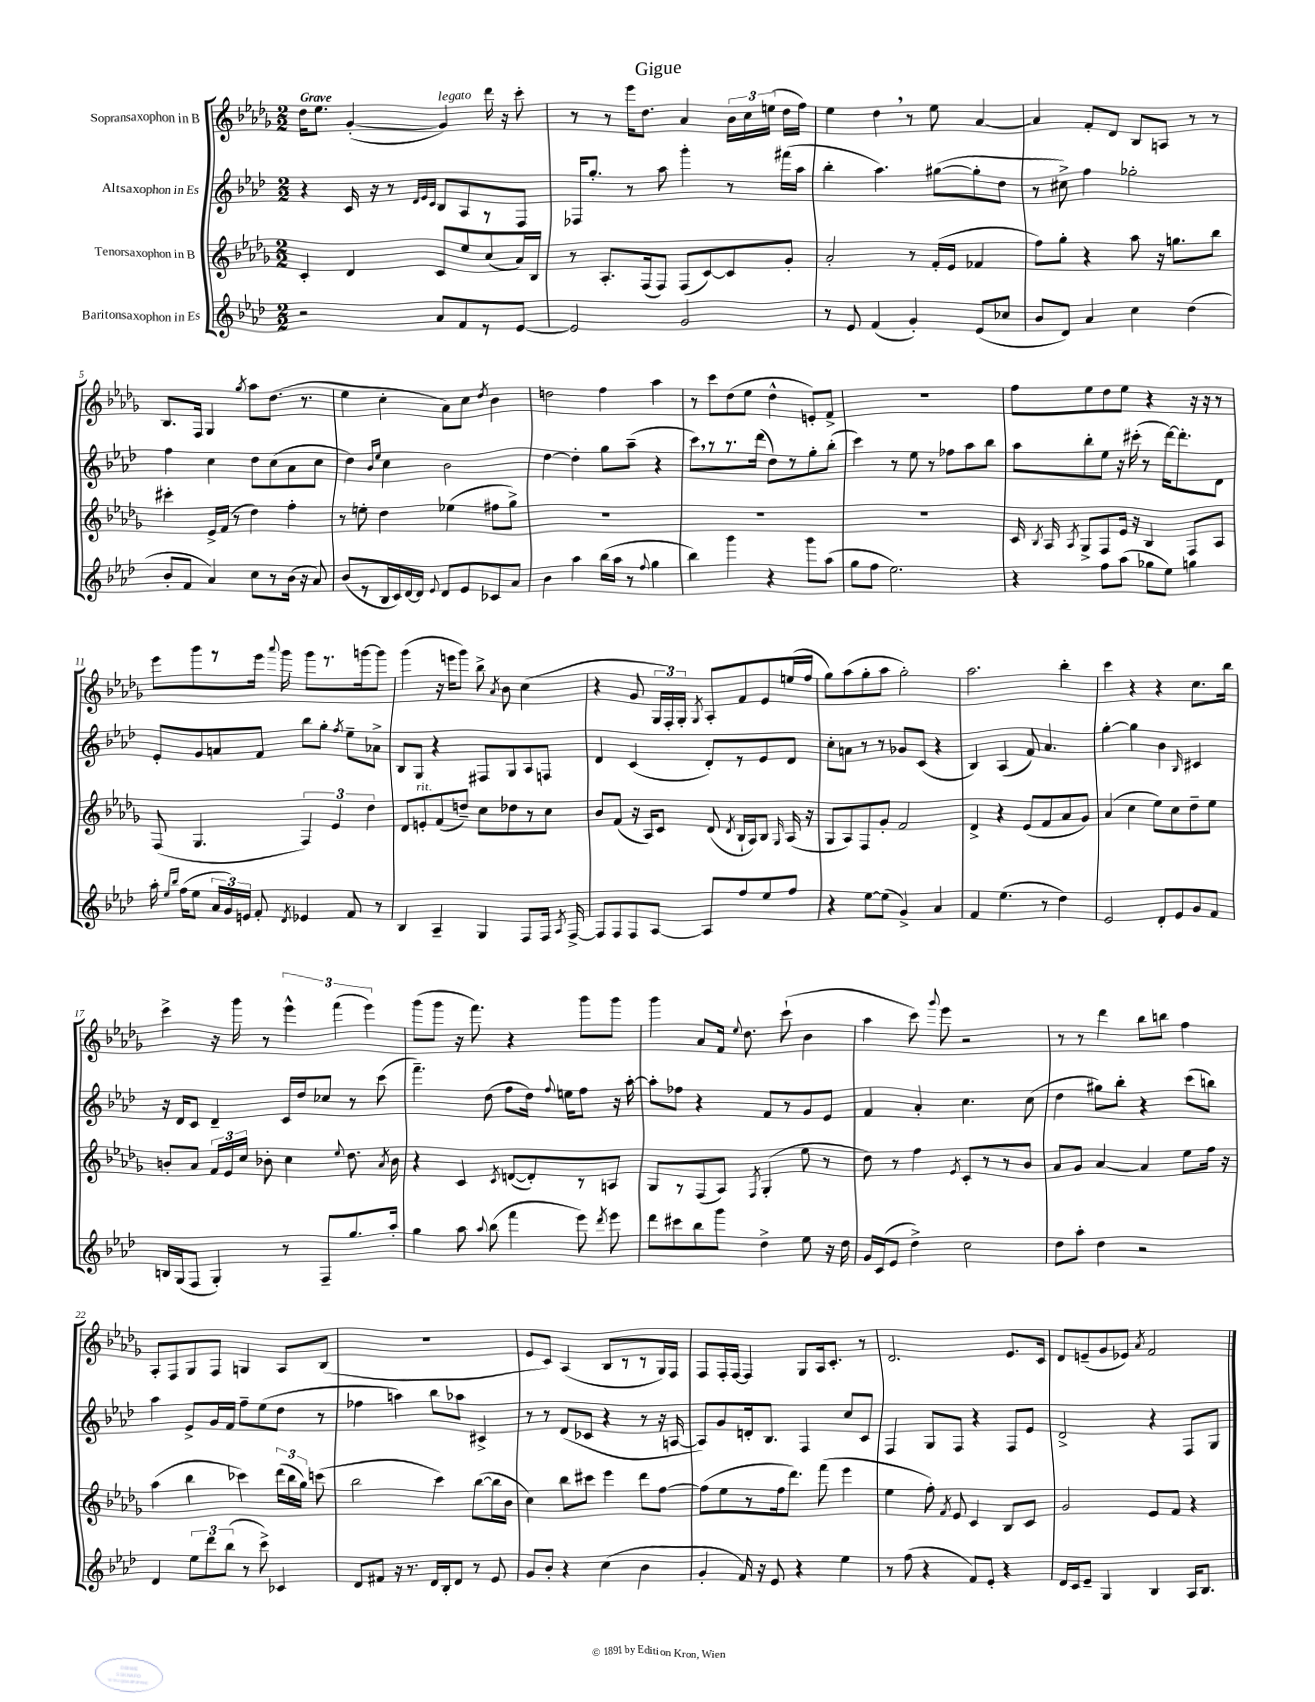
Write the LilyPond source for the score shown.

\header { title = "Gigue" }
<<
\new StaffGroup <<
\new Staff = "s0" \with { instrumentName = "Sopransaxophon in B" } {
    \clef treble \key des \major \numericTimeSignature \time 2/2 \tempo "Grave"
    \autoBeamOff des''16[ ees''8.] ges'4~-.( ges'4^\markup { \italic "legato" }) des'''16 r16 c'''8-. |
    r8 r8 ees'''16[ des''8.] aes'4 \tuplet 3/2 { bes'16[ c''16 e''16]( } des''16[ f''16]) |
    ees''4 des''4 \breathe r8 ees''8 aes'4~ |
    aes'4 f'8[-. des'8] bes8[ a8] r8 r8 |
    bes8.[ f16] ges4 \acciaccatura { ges''8 } aes''8[ des''8.]( r8. |
    ees''4 c''4-. aes'8[) c''8] \acciaccatura { des''8 } bes'4 |
    d''2 f''4 aes''4 |
    r8 c'''8[ des''8( ees''8] des''4-^ e'8[-.) f'8]-> |
    R1 |
    f''8[ ees''8 des''8 ees''8] r4 r16 r16 r8 |
    ees'''8[ ges'''8 r8 ees'''16] \appoggiatura { aes'''8 } ges'''16 ges'''8[ r8. g'''16~ g'''8] |
    ges'''4( r16 e'''16[ ges'''8]) bes''8-> \acciaccatura { aes'8 } bes'8 c''4( |
    r4 ges'8 \tuplet 3/2 { ges16[ f16-.) ges16]-. } \acciaccatura { ges8 } aes8[-. f'8 ees'8 e''16( f''16] |
    ges''8[) aes''8( ges''8-. aes''8] ges''2-.) |
    aes''2. bes''4-. |
    c'''4 r4 r4 c''8.[ bes''16] |
    c'''4-> r16 ges'''16 r8 \tuplet 3/2 { ees'''4-^ f'''4( ees'''4) } |
    ges'''8[( ges'''8] r16 f'''8.) r4 ges'''8[ ges'''8] |
    ges'''4 aes'8[ f'16] \appoggiatura { ees''8 } des''8. c'''8-!( bes'4 |
    aes''4 c'''8) \appoggiatura { ges'''8 } ees'''8 r2 |
    r8 r8 des'''4 bes''8[ b''8] f''4 |
    aes8[-. f8 ges8 f8] g4 aes8[ bes8]( |
    R1 |
    ees'8[ c'8]) aes4( bes8[ r8 r8 ges16) f16] |
    f8[ f16-. f16]~ f4 ges8[ aes16 c'8.]-. r8 |
    des'2. ees'8.[ c'16] |
    des'8[ e'8--( ges'8 ees'8]) \acciaccatura { aes'8 } f'2 \bar "|." |
}
\new Staff = "s1" \with { instrumentName = "Altsaxophon in Es" } {
    \clef treble \key aes \major \numericTimeSignature \time 2/2
    \autoBeamOff r4 c'16 r16 r8 \grace { des'32[ ees'32 c'32] } bes8[ aes8 r8 f8] |
    fes16[ g''8.]-. r8 aes''8 g'''4-. r8 fis'''16[( aes''16] |
    bes''4-. aes''4.) gis''8[~( gis''8-. des''8] |
    r8 cis''8->) f''4 ges''2-. |
    f''4 c''4 des''8[ c''8( aes'8 c''8] |
    des''4) \grace { bes'16[ ees''16] } c''4 bes'2 |
    des''4~ des''4-. g''8[ aes''8]--( r4 |
    c'''8[) \breathe r8 r8. des'''16]( des''8[) r8 g''8-. bes''8]-.( |
    c'''4) r8 ees''8 r8 fes''8[ aes''8 bes''8] |
    aes''8[ bes''8-. ees''8] r16 cis'''16-.( r8 des'''16[~) des'''8.-. des'8] |
    ees'8[-. g'8 a'8 f'8] bes''8[ g''8]-. \acciaccatura { f''8 } ees''8[-- aes'8]-> |
    bes8[ g8] r4 fis8[ g8 aes8 f8] |
    des'4 c'4( des'8[-.) r8 ees'8 des'8] |
    c''8[-. a'8] r8 r8 ges'8[ c'8]( r4 |
    bes4) aes4( f'8) aes'4. |
    g''4~-. g''4 bes'4 \grace { bes16 } cis'4 |
    r16 des'16[ c'8] des'4-- c'16[ des''16 ces''8] r8 c'''8( |
    f'''4.--) des''8( f''8[ des''16]) \appoggiatura { f''8 } e''16[ f''8] r16 aes''16~-. |
    aes''8[-. fes''8] r4 f'8[ r8 g'8 ees'8] |
    f'4 aes'4-. c''4. c''8( |
    des''4 gis''8[) bes''8]-. r4 c'''8[( b''8]) |
    aes''4 ees'8[-> g'16 f'16] f''8[-- ees''8( des''8] r8 |
    fes''4 a''4) bes''8[ aes''8] cis'4-> |
    r8 r8 des'8[( ces'8] r4 r8 r16 a16~ |
    a8[) g'8 d'16-. bes8.] f4 c''8[ c'8] |
    f4 g8[ f8] r4 f8[ ees'8] |
    des'2-> r4 f8[ g8] \bar "|." |
}
\new Staff = "s2" \with { instrumentName = "Tenorsaxophon in B" } {
    \clef treble \key des \major \numericTimeSignature \time 2/2
    \autoBeamOff c'4-. des'4 c'8[ ees''8 c''8( aes'16) bes16] |
    r8 aes8.[-. f16( f8]) f8[( c'8~) c'8 ges'8]-. |
    aes'2-. r8 f'16[-.( ees'16] fes'4 |
    f''8[) ges''8]-. r4 aes''8 r16 g''8.[ bes''8] |
    cis'''4-. ees'16[-> f'16]( r8 des''4) f''4-. |
    r8 e''8-. des''4 ees''4( fis''8[ ges''8]->) |
    R1 |
    R1 |
    R1 |
    c'16 \acciaccatura { bes8 } aes16 \acciaccatura { aes8 } ges8[-> f8 ees'16] r16 bes4 f8[ aes8] |
    f8( ges4. \tuplet 3/2 { f4) ees'4 des''4 } |
    des'8[ e'8-.^\markup { \italic "rit." } f'8( d''8]--) c''8[ des''8 r8 c''8] |
    bes'8[ f'8]( r16 aes16[) c'8] des'8( \acciaccatura { des'8 } bes16[-! aes16) bes8] \grace { ges16 } aes16( r16 |
    ges8[ aes8) f8 ges'8]-. f'2 |
    des'4-> r4 ees'8[( f'8 aes'8 ges'8]) |
    aes'4( c''4 ees''8[) c''8 des''8-- ees''8] |
    b'8[-. aes'8] \tuplet 3/2 { f'16[ ees'16 c''16] } bes'8-. c''4 \appoggiatura { ees''8 } des''8. \acciaccatura { aes'8 } bes'16 |
    r4 c'4 \acciaccatura { c'8 } d'8[~( d'8-.) r8 a8] |
    ges8[ r8 f8( aes8]) \acciaccatura { f8 } ges4-.( ees''8 r8 |
    des''8) r8 f''4 \acciaccatura { ees'8 } c'8[-. r8 r8 bes'8] |
    aes'8[ ges'8] aes'4~ aes'4 ees''8[ f''16] r16 |
    aes''4( bes''4 ces'''4) \tuplet 3/2 { des'''16[( bes''16 ges''16]) } c'''8( |
    bes''2 c'''4) bes''8[~( bes''16 bes'16] |
    c''4) bes''8[ cis'''8] ees'''4 des'''8[ f''8]~ |
    f''8[( ees''8 r8 f''16 des'''8.]) f'''8( ees'''4 |
    ees''4 f''8-.) \acciaccatura { f'8 } ees'8 c'4 bes8[ c'8] |
    ges'2 ees'8[ f'8] r4 \bar "|." |
}
\new Staff = "s3" \with { instrumentName = "Baritonsaxophon in Es" } {
    \clef treble \key aes \major \numericTimeSignature \time 2/2
    \autoBeamOff r2 aes'8[ f'8 r8 ees'8]~ |
    ees'2 g'2 |
    r8 ees'8 f'4( g'4-.) ees'8[( ces''8] |
    bes'8[ des'8]) aes'4 c''4 des''4( |
    bes'8[-. f'8] aes'4) c''8[ r8 bes'16]( r16 aes'8) |
    bes'8[( r8 bes16 c'16) des'16~ des'16] \appoggiatura { ees'8 } des'8[ ees'8 ces'8 aes'8] |
    bes'4 aes''4 bes''16[( aes''16] r8 \appoggiatura { f''8 } g''4 |
    bes''4) g'''4 r4 g'''8[ aes''8]( |
    g''8[ f''8] ees''2.) |
    r4 f''8[ aes''8]( ges''8[ ees''8]) g''4 |
    aes''16-. \grace { ees''16[ bes''16] } f''16[( ees''8] \tuplet 3/2 { aes'16[ g'16) e'16] } f'8-. \acciaccatura { des'8 } ees'4 f'8 r8 |
    bes4 aes4-- g4 f8[ f16] \acciaccatura { aes8 } f16~-> |
    f8[ f8 f8 aes8]~ aes8[ f''8 ees''8 f''8] |
    r4 ees''8[~ ees''8]( g'4->) aes'4 |
    f'4 ees''4.( r8 des''4) |
    ees'2 des'8[-. ees'8 g'8 f'8] |
    b16[ g16( f8] g4-.) r8 f8[-- g''8. aes''16]-. |
    g''4 aes''8 \appoggiatura { aes''8 } bes''8( f'''4 ees'''8) \acciaccatura { des'''8 } ees'''8 |
    des'''8[ cis'''8 bes''8 g'''8] des''4-> ees''8 r16 des''16 |
    g'16[ c'16( ees'8] des''4->) c''2 |
    des''8[ aes''8]-. des''4 r2 |
    des'4 \tuplet 3/2 { ees''8[ des'''8 bes''8]( } r8 c'''8->) ces'4 |
    des'8[ fis'8] r16 r8. des'16[ bes16-. des'8] r8 ees'8 |
    g'8[ bes'8]-. r4 c''4( bes'4 |
    g'4-. f'16) r16 ees'8 r4 ees''4 |
    r8 f''8( r4 f'8[) ees'8]-. r4 |
    des'16[ c'16 ees'8]-- g4 bes4 aes16[ bes8.] \bar "|." |
}
>>
>>
